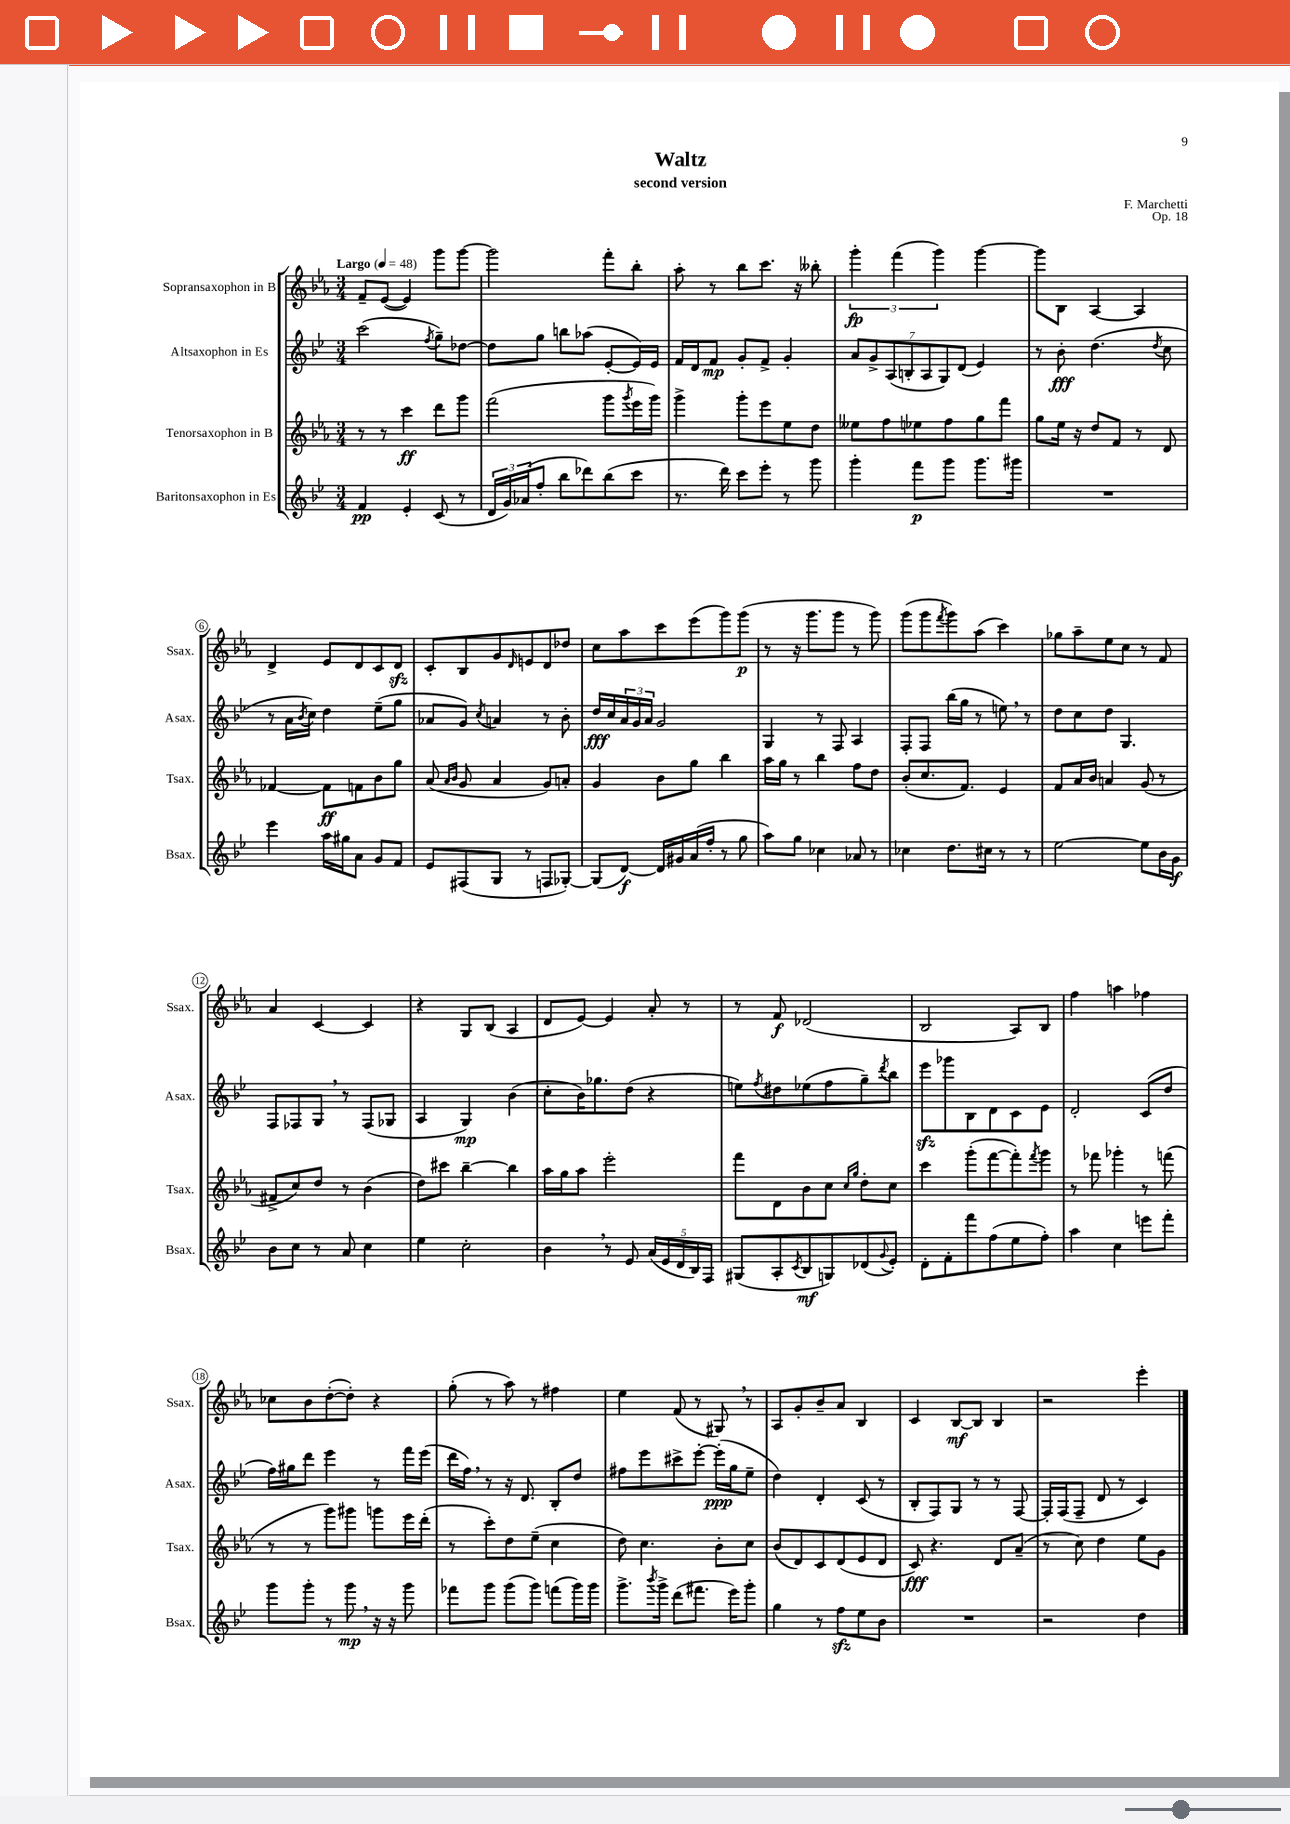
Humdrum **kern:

**kern	**dynam	**kern	**dynam	**kern	**dynam	**kern	**dynam
*part4	*part4	*part3	*part3	*part2	*part2	*part1	*part1
*staff4	*staff4	*staff3	*staff3	*staff2	*staff2	*staff1	*staff1
*I"Baritonsaxophon in Es	*	*I"Tenorsaxophon in B	*	*I"Altsaxophon in Es	*	*I"Sopransaxophon in B	*
*I'Bsax.	*	*I'Tsax.	*	*I'Asax.	*	*I'Ssax.	*
*clefG2	*	*clefG2	*	*clefG2	*	*clefG2	*
*k[b-e-]	*	*k[b-e-a-]	*	*k[b-e-]	*	*k[b-e-a-]	*
*M3/4	*	*M3/4	*	*M3/4	*	*M3/4	*
*MM48	*	*MM48	*	*MM48	*	*MM48	*
=1	=1	=1	=1	=1	=1	=1	=1
!	!	!	!	!	!	!LO:TX:a:B:t=Largo	!
4f/	pp	8r	.	(2ccc\	.	8f~/L	.
.	.	8r	.	.	.	([8e-/J	.
4e-'/	.	4ccc\	ff	.	.	4e-/])	.
.	.	.	.	8qff/	.	.	.
(8c/	.	8ddd\L	.	8gg~\L)	.	8ggg\L	.
8r	.	8ggg\J	.	[8dd-X\J	.	[8ggg\J	.
=2	=2	=2	=2	=2	=2	=2	=2
24d/LL	.	(2fff\	.	8dd-\L]	.	2ggg\]	.
24g/)	.	.	.	.	.	.	.
(24a-X/J	.	.	.	.	.	.	.
8ff'/J	.	.	.	8gg\J	.	.	.
8bb-\L	.	.	.	8bbn\L	.	.	.
8ddd-X\)	.	.	.	(8aa-X\J	.	.	.
(8bb-\	.	8ggg\L	.	[8e-'/L	.	8fff'\L	.
.	.	8qggg/	.	.	.	.	.
8ccc\J	.	16eee-\L	.	16e-/L])	.	8bb-'\J	.
.	.	16ggg\JJ)	.	16e-/JJ	.	.	.
=3	=3	=3	=3	=3	=3	=3	=3
8.r	.	4ggg^\	.	16f/LL	.	8aa-'\	.
.	.	.	.	16d/J	.	.	.
.	.	.	.	8f/J	mp	8r	.
16ddd\)	.	.	.	.	.	.	.
8ccc\L	.	8ggg'\L	.	8g'/L	.	8bb-\L	.
8eee-'\J	.	8eee-\	.	8f^/J	.	8.ccc\J	.
8r	.	8ee-\	.	4g'/	.	.	.
.	.	.	.	.	.	16r	.
8ggg\	.	8dd\J	.	.	.	8bb--X'\	.
=4	=4	=4	=4	=4	=4	=4	=4
4ggg'\	.	8ee--X\L	.	14a/L	.	6ggg'\	fp
.	.	.	.	14g^/	.	.	.
.	.	8ff\	.	.	.	.	.
.	.	.	.	(14A/	.	.	.
.	.	.	.	.	.	(6fff\	.
.	.	.	.	14Bn'/	.	.	.
8fff\L	p	8ee-X\	.	.	.	.	.
.	.	.	.	14A/	.	.	.
.	.	.	.	.	.	6ggg\)	.
.	.	.	.	14G/)	.	.	.
8ggg\J	.	8ff\	.	.	.	.	.
.	.	.	.	(14d/J	.	.	.
8.ggg\L	.	8gg\	.	4e-/)	.	[4ggg\	.
.	.	8fff\J	.	.	.	.	.
16ggg#X\Jk	.	.	.	.	.	.	.
=5	=5	=5	=5	=5	=5	=5	=5
2.r	.	8gg\L	.	8r	.	8ggg\L]	.
.	.	16ee-\Jk	.	8b-'\	fff	8B-\J	.
.	.	16r	.	.	.	.	.
.	.	8dd/L	.	(4.dd\	.	[4A-/	.
.	.	8f/J	.	.	.	.	.
.	.	8r	.	.	.	4A-/]	.
.	.	.	.	8qdd/	.	.	.
.	.	8d/	.	8cc\	.	.	.
!!LO:LB:g=z
=6	=6	=6	=6	=6	=6	=6	=6
4eee-\	.	[4f-X/	.	8r	.	4d^/	.
.	.	.	.	16a\LL	.	.	.
.	.	.	.	8qb-/	.	.	.
.	.	.	.	16cc\JJ)	.	.	.
16aa\LL	.	8f-\L]	ff	4dd\	.	8e-/L	.
16gg#X\J	.	.	.	.	.	.	.
8a\J	.	8fn\	.	.	.	8d/	.
8g/L	.	8b-\	.	(8ee-~\L	.	8c/	.
8f/J	.	8gg\J	.	8gg\J	.	8dzz/J	.
=7	=7	=7	=7	=7	=7	=7	=7
8e-/L	.	(8a-/	.	8a-X/L	.	8c'/L	.
.	.	16qqa-/LL	.	.	.	.	.
.	.	16qqb-/JJ	.	.	.	.	.
(8F#X/	.	8g/	.	8g/J)	.	8B-/	.
.	.	.	.	8qcc/	.	.	.
8G/J	.	4a-/	.	4an/	.	8g/	.
.	.	.	.	.	.	16qqd/	.
8r	.	.	.	.	.	8en/	.
8Fn/L	.	8g/L)	.	8r	.	8d/	.
[8G-X'/J)	.	8an'/J	.	8b-'\	.	8dd-X/J	.
=8	=8	=8	=8	=8	=8	=8	=8
(8G-/L]	.	4g/	.	16dd/LL	fff	8cc\L	.
.	.	.	.	16cc/	.	.	.
[8d/J)	f	.	.	24a/	.	8aa-\	.
.	.	.	.	24g/	.	.	.
.	.	.	.	24a/JJ	.	.	.
16d/LL]	.	8b-\L	.	2g/	.	8ccc\	.
16g#X/	.	.	.	.	.	.	.
(16a/	.	8gg\J	.	.	.	(8eee-\	.
16ff'/JJ	.	.	.	.	.	.	.
8r	.	4bb-\	.	.	.	8ggg\)	.
8gg\	.	.	.	.	.	(8ggg\J	p
=9	=9	=9	=9	=9	=9	=9	=9
8aa\L)	.	16aa-\LL	.	4G/	.	8r	.
.	.	16gg\JJ	.	.	.	.	.
8gg\J	.	8r	.	.	.	16r	.
.	.	.	.	.	.	8.ggg\L	.
4cc-X\	.	4bb-\	.	8r	.	.	.
.	.	.	.	8F/	.	8ggg\J	.
8a-X/	.	8ff\L	.	4A/	.	8r	.
8r	.	8dd\J	.	.	.	8ggg\)	.
=10	=10	=10	=10	=10	=10	=10	=10
4cc-X\	.	(8b-'/L	.	8F'/L	.	(8ggg\L	.
.	.	8.cc/	.	8F/J	.	8ggg\	.
.	.	.	.	.	.	8qfff/	.
8.dd\L	.	.	.	(16bb-\LL	.	8ggg\)	.
.	.	8.f/J)	.	16gg\JJ	.	.	.
.	.	.	.	8r	.	(8aa-\J	.
16cc#X\Jk	.	.	.	.	.	.	.
8r	.	4e-/	.	8een,\)	.	4ccc\)	.
8r	.	.	.	8r	.	.	.
=11	=11	=11	=11	=11	=11	=11	=11
[2ee-\	.	8f/L	.	8dd\L	.	8gg-X\L	.
.	.	16a-/L	.	8cc\	.	8aa-~\	.
.	.	16b-/JJ	.	.	.	.	.
.	.	4an/	.	8dd\J	.	8ee-\	.
.	.	.	.	4.G/	.	8cc\J	.
8ee-\L]	.	(8g/	.	.	.	8r	.
16b-\L	.	8r	.	.	.	8f/	.
16g\JJ	f	.	.	.	.	.	.
!!LO:LB:g=z
=12	=12	=12	=12	=12	=12	=12	=12
8b-\L	.	8f#X^/L	.	8F/L	.	4a-/	.
8cc\J	.	8cc/)	.	8F-X/	.	.	.
8r	.	8dd/J	.	8G,/J	.	[4c/	.
8a/	.	8r	.	8r	.	.	.
4cc\	.	(4b-\	.	(8F-/L	.	4c/]	.
.	.	.	.	8G-X/J	.	.	.
=13	=13	=13	=13	=13	=13	=13	=13
4ee-\	.	8dd\L)	.	4A/	.	4r	.
.	.	8ccc#X\J	.	.	.	.	.
2cc'\	.	[4bb-~\	.	4G/)	mp	8G/L	.
.	.	.	.	.	.	(8B-/J	.
.	.	4bb-\]	.	(4b-\	.	4A-/	.
=14	=14	=14	=14	=14	=14	=14	=14
4b-,\	.	16aa-\LL	.	8cc'\L	.	8d/L	.
.	.	16gg\J	.	.	.	.	.
.	.	8aa-\J	.	16b-\K)	.	[8e-/J)	.
.	.	.	.	8.gg-X\	.	.	.
8r	.	2eee-'\	.	.	.	4e-/]	.
8e-/	.	.	.	(8dd\J	.	.	.
(20a/LL	.	.	.	4r	.	8a-'/	.
20e-/	.	.	.	.	.	.	.
20d/	.	.	.	.	.	.	.
.	.	.	.	.	.	8r	.
20B-/)	.	.	.	.	.	.	.
20F/JJ	.	.	.	.	.	.	.
=15	=15	=15	=15	=15	=15	=15	=15
(8G#X/L	.	8fff\L	.	8een\L)	.	8r	.
.	.	.	.	8qff/	.	.	.
8A'/	.	8d\	.	8dd#X\	.	8f/	f
8qc/	.	.	.	.	.	.	.
8B-/	mf	8b-\	.	(8ee-X\	.	(2d-X/	.
8Gn/)	.	8cc\J	.	8ff\	.	.	.
.	.	16qqcc/LL	.	.	.	.	.
.	.	16qqgg/JJ	.	.	.	.	.
(8d-X/	.	8dd'\L	.	8gg~\)	.	.	.
8qqg/	.	.	.	8qddd/	.	.	.
8e-'/J)	.	8cc\J	.	8bb-\J	.	.	.
=16	=16	=16	=16	=16	=16	=16	=16
8d'\L	.	4ccc\	.	8eee-zz\L	.	2B-/	.
8f'\	.	.	.	8ggg-X\	.	.	.
8fff\	.	(8ggg'\L	.	8B-\	.	.	.
(8ff\	.	[8fff\	.	8d\	.	.	.
8ee-\	.	8fff'\])	.	8c\	.	8A-/L)	.
.	.	8qfff/	.	.	.	.	.
8ff'\J)	.	8ggg\J	.	8e-\J	.	8B-/J	.
=17	=17	=17	=17	=17	=17	=17	=17
4aa\	.	8r	.	2d'/	.	4ff\	.
.	.	8fff-X\	.	.	.	.	.
4cc\	.	4ggg-X'\	.	.	.	4aan\	.
8eeen\L	.	8r	.	(8c/L	.	4ff-X\	.
8fff'\J	.	(8fffn\	.	8dd/J	.	.	.
!!LO:LB:g=z
=18	=18	=18	=18	=18	=18	=18	=18
8ggg\L	.	8r	.	16ff\LL)	.	8cc-X\L	.
.	.	.	.	16gg#X\J	.	.	.
8ggg'\J	.	8r	.	8ddd\J	.	8b-\	.
8r	.	8ggg\L)	.	4eee-\	.	([8dd'\	.
8ggg,\	mp	8ggg#X\J	.	.	.	8dd'\J])	.
16r	.	8gggn\L	.	8r	.	4r	.
16r	.	.	.	.	.	.	.
8ggg\	.	16eee-\L	.	16fff\LL	.	.	.
.	.	(16ddd'\JJ	.	(16eee-\JJ	.	.	.
=19	=19	=19	=19	=19	=19	=19	=19
8fff-X\L	.	8r	.	16ddd\LL	.	(8gg'\	.
.	.	.	.	16ff,\JJ)	.	.	.
8ggg\J	.	8ccc'\L)	.	8r	.	8r	.
(8ggg\L	.	8dd\	.	16r	.	8aa-\)	.
.	.	.	.	8.d/	.	.	.
8ggg\J)	.	(8ee-~\J	.	.	.	8r	.
(8fffn\L	.	4cc\	.	8B-'/L	.	4ff#X\	.
16ggg\L)	.	.	.	8dd/J	.	.	.
16ggg\JJ	.	.	.	.	.	.	.
=20	=20	=20	=20	=20	=20	=20	=20
8.ggg^\L	.	8dd\)	.	8ff#X\L	.	4ee-\	.
.	.	4.cc\	.	8eee-\	.	.	.
8qbbb-/	.	.	.	.	.	.	.
16ggg^\Jk	.	.	.	.	.	.	.
(8ddd\L	.	.	.	8ccc#X^\	.	(8f/	.
8.fff#X\J	.	.	.	[8eee-'\J	.	8r	.
.	.	8b-'\L	.	(16eee-'\LL]	ppp	8G#X,/)	.
16eee-\KL)	.	.	.	16gg\J	.	.	.
8ggg'\J	.	8cc\J	.	8ee-~\J	.	8r	.
=21	=21	=21	=21	=21	=21	=21	=21
4gg\	.	(8b-/L	.	4dd\)	.	8A-/L	.
.	.	8d/)	.	.	.	8g'/	.
8r	.	8c/	.	4d'/	.	8b-~/	.
8ffzz\L	.	(8d/	.	.	.	8a-/J	.
8ee-\	.	8e-/	.	(8c/	.	4B-/	.
8b-\J	.	8d/J	.	8r	.	.	.
=22	=22	=22	=22	=22	=22	=22	=22
2.r	.	8c/)	fff	8B-'/L	.	4c/	.
.	.	4.r	.	8F/)	.	.	.
.	.	.	.	8G/J	.	[8B-/L	mf
.	.	.	.	8r	.	8B-/J]	.
.	.	8d/L	.	8r	.	4B-/	.
.	.	(8a-~/J	.	[8F/	.	.	.
=23	=23	=23	=23	=23	=23	=23	=23
2r	.	8r	.	16F'/LL]	.	2r	.
.	.	.	.	(16F/J	.	.	.
.	.	8cc\)	.	8F~/J	.	.	.
.	.	4dd\	.	8d/	.	.	.
.	.	.	.	8r	.	.	.
4dd\	.	8ee-\L	.	4c/)	.	4eee-'\	.
.	.	8g\J	.	.	.	.	.
==	==	==	==	==	==	==	==
*-	*-	*-	*-	*-	*-	*-	*-
